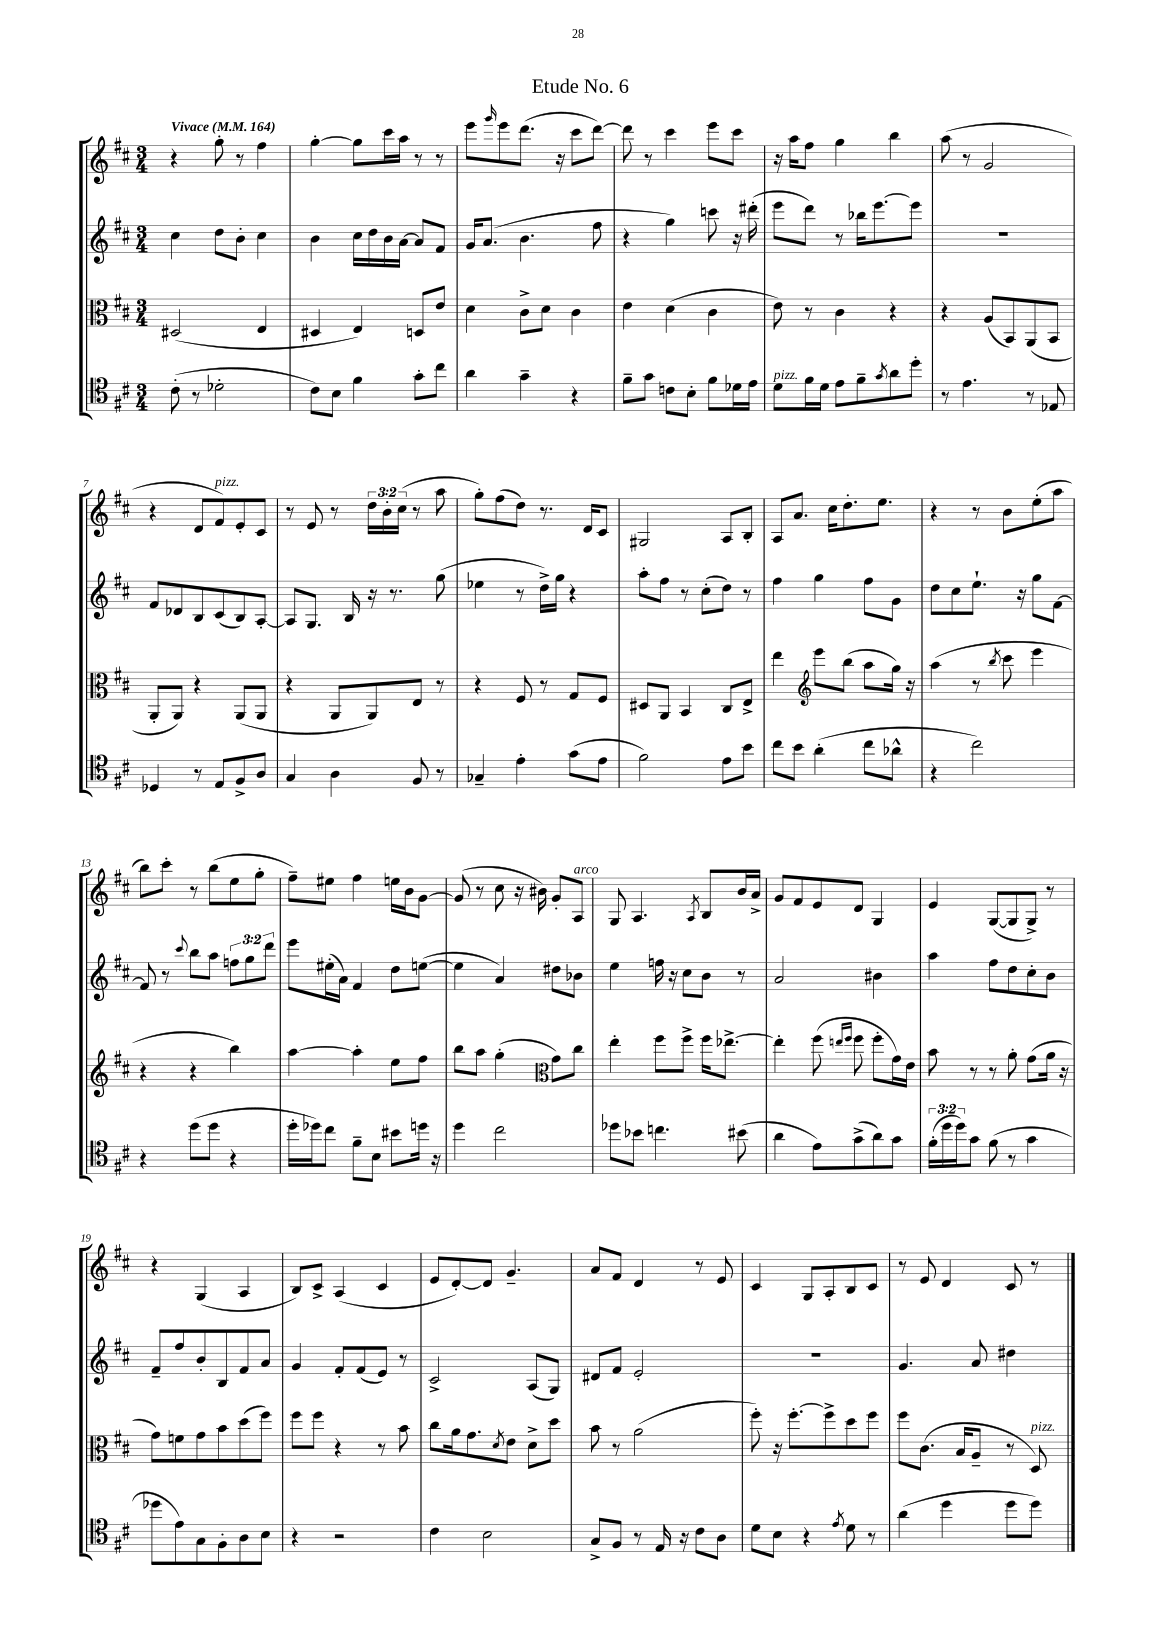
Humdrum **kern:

**kern	**kern	**kern	**kern
*staff4	*staff3	*staff2	*staff1
*clefC4	*clefC3	*clefG2	*clefG2
*k[f#c#]	*k[f#c#]	*k[f#c#]	*k[f#c#]
*M3/4	*M3/4	*M3/4	*M3/4
*MM164	*MM164	*MM164	*MM164
(8c#'	(2D#	4cc#	4r
8r	.	.	.
2d-'	.	8dd	8gg'
.	.	8b'	8r
.	4E	4cc#	4ff#
=	=	=	=
8c#)	4D#	4b	[4gg'
8B	.	.	.
4f#	4E)	16cc#	8gg]
.	.	16dd	.
.	.	16b	16ccc#
.	.	[16a	16aa
8g'	8D	8a]	8r
8cc#	8e	8f#	8r
=	=	=	=
4a	4d	16g	8eee
.	.	(8.a	.
.	.	.	16qqggg
.	.	.	8eee
4g~	8c#^	4.b	(8.ddd
.	8d	.	.
.	.	.	16r
4r	4c#	.	8ccc#
.	.	8ff#	[8ddd)
=	=	=	=
8f#~	4e	4r	8ddd]
8g	.	.	8r
8c	(4d	4gg)	4ccc#
8B'	.	.	.
8f#	4c#	8ccc	8eee
16d-	.	16r	8ccc#
16e	.	(16ddd#'	.
=	=	=	=
8d	8e)	8eee	16r
.	.	.	16aa
16f#	8r	8ddd)	8ff#
16d	.	.	.
8e	4c#	8r	4gg
8f#~	.	16bb-	.
.	.	[8.eee	.
8qg	.	.	.
8a	4r	.	4bb
8dd'	.	8eee]	.
=	=	=	=
8r	4r	2.r	(8aa
4.e	.	.	8r
.	(8A	.	2g
.	8BB)	.	.
8r	(8AA	.	.
8E-	8BB	.	.
=	=	=	=
4D-	8AA'	8f#	4r
.	8AA)	8d-	.
8r	4r	8B	8d
8E	.	(8c#	8f#)
8F#^	(8AA	8B)	8e'
8A	8AA	[8A'	8c#
=	=	=	=
4G	4r	8A]	8r
.	.	8.G	8e
4A	8AA	.	8r
.	.	16B	.
.	8AA)	16r	24dd
.	.	.	24b'
.	.	8.r	.
.	.	.	(24cc#
8F#	8E	.	8r
8r	8r	(8gg	8aa
=	=	=	=
4G-~	4r	4ee-	8gg')
.	.	.	(8ff#
4e'	8F#	8r	8dd)
.	8r	16dd^)	8.r
.	.	16gg	.
(8g	8G	4r	.
.	.	.	16d
8e	8F#	.	8c#
=	=	=	=
2f#)	8D#	8aa'	2G#
.	8AA	8ff#	.
.	4BB	8r	.
.	.	(8cc#'	.
8e	8C#	8dd)	8A
8b	8E^	8r	8B'
=	=	=	=
8cc#	4ee	4ff#	8A
8b	.	.	8.a
*	*clefG2	*	*
(4a'	8eee	4gg	.
.	.	.	16cc#
.	(8bb	.	8.dd'
8cc#	8aa	8ff#	.
.	.	.	8.ee
8a-^^	16gg)	8g	.
.	16r	.	.
=	=	=	=
4r	(4aa	8dd	4r
.	.	8cc#	.
2cc#)	8r	8.ee`	8r
.	8qbb	.	.
.	8ccc#	.	8b
.	.	16r	.
.	4eee	8gg	(8ee'
.	.	[8f#	8aa
=	=	=	=
4r	4r	8f#]	8bb)
.	.	8r	8ccc#'
.	.	8qqccc#	.
(8dd	4r	8bb	8r
8dd	.	8aa	(8bb
4r	4bb)	12ff	8ee
.	.	12gg	.
.	.	.	8gg'
.	.	12ddd	.
=	=	=	=
16dd'	[4aa	8eee	8ff#~)
16dd-)	.	.	.
8cc#	.	(16ee#'	8ee#
.	.	16a)	.
8f#~	4aa']	4f#	4ff#
8B	.	.	.
8b#	8ee	8dd	16ee
.	.	.	16b
16dd	8ff#	([8ee	[8g
16r	.	.	.
=	=	=	=
4dd	8bb	4ee]	(8g]
.	8aa	.	8r
2cc#	(4gg'	4a)	8cc#
.	.	.	16r
.	.	.	16b#)
*	*clefC3	*	*
.	8g)	8dd#	8g'
.	8cc#	8b-	8A
=	=	=	=
8dd-	4ee'	4ee	8G
8b-	.	.	4.A
4.cc	8ff#	16ff	.
.	.	16r	.
.	8ff#^	8cc#	.
.	.	.	8qA
.	16ff#	8b	8B
.	[8.ee-^	.	.
(8b#	.	8r	16b
.	.	.	16a^
=	=	=	=
4a	4ee-']	2a	8g
.	.	.	8f#
8e)	(8ff#	.	8e
.	16qqee	.	.
.	16qqff#	.	.
(8g^	8ff#	.	8d
8a)	8ff#'	4b#	4G
8g	16g)	.	.
.	16e	.	.
=	=	=	=
(24f#'	8b	4aa	4e
24dd	.	.	.
24dd)	.	.	.
8g	8r	.	.
(8f#	8r	8ff#	([8G
8r	8a'	8dd	8G]
4g	(8g	8cc#'	8G^)
.	16a	8b	8r
.	16r	.	.
=	=	=	=
8dd-	8g)	8f#~	4r
8e)	8f	8ff#	.
8G	8g	8b'	(4G
8F#'	8b	8B	.
8A	(8dd	8f#	4A
8B	8ff#)	8a	.
=	=	=	=
4r	8ff#	4g	8B)
.	8ff#	.	8c#^
2r	4r	8f#'	(4A
.	.	(8f#	.
.	8r	8e)	4c#
.	8b	8r	.
=	=	=	=
4c#	8cc#	2c#^	8e
.	16a	.	[8d')
.	8.g	.	.
2B	.	.	8d]
.	8qd	.	.
.	8e	.	4.g~
.	8d^	(8A	.
.	8dd	8G)	.
=	=	=	=
8G^	8b	8d#	8a
8F#	8r	8f#	8f#
8r	(2a	2e'	4d
16E	.	.	.
16r	.	.	.
8c#	.	.	8r
8A	.	.	8e
=	=	=	=
8d	8ff#')	2.r	4c#
8B	16r	.	.
.	[8.ff#'	.	.
4r	.	.	8G
.	8ff#^]	.	8A'
8qe	.	.	.
8d	8dd	.	8B
8r	8ff#	.	8c#
=	=	=	=
(4a	8ff#	4.g	8r
.	(8.c#	.	8e
4dd	.	.	4d
.	16B	.	.
.	8A~	8a	.
8dd	8r	4dd#	8c#
8dd)	8D)	.	8r
==	==	==	==
*-	*-	*-	*-
